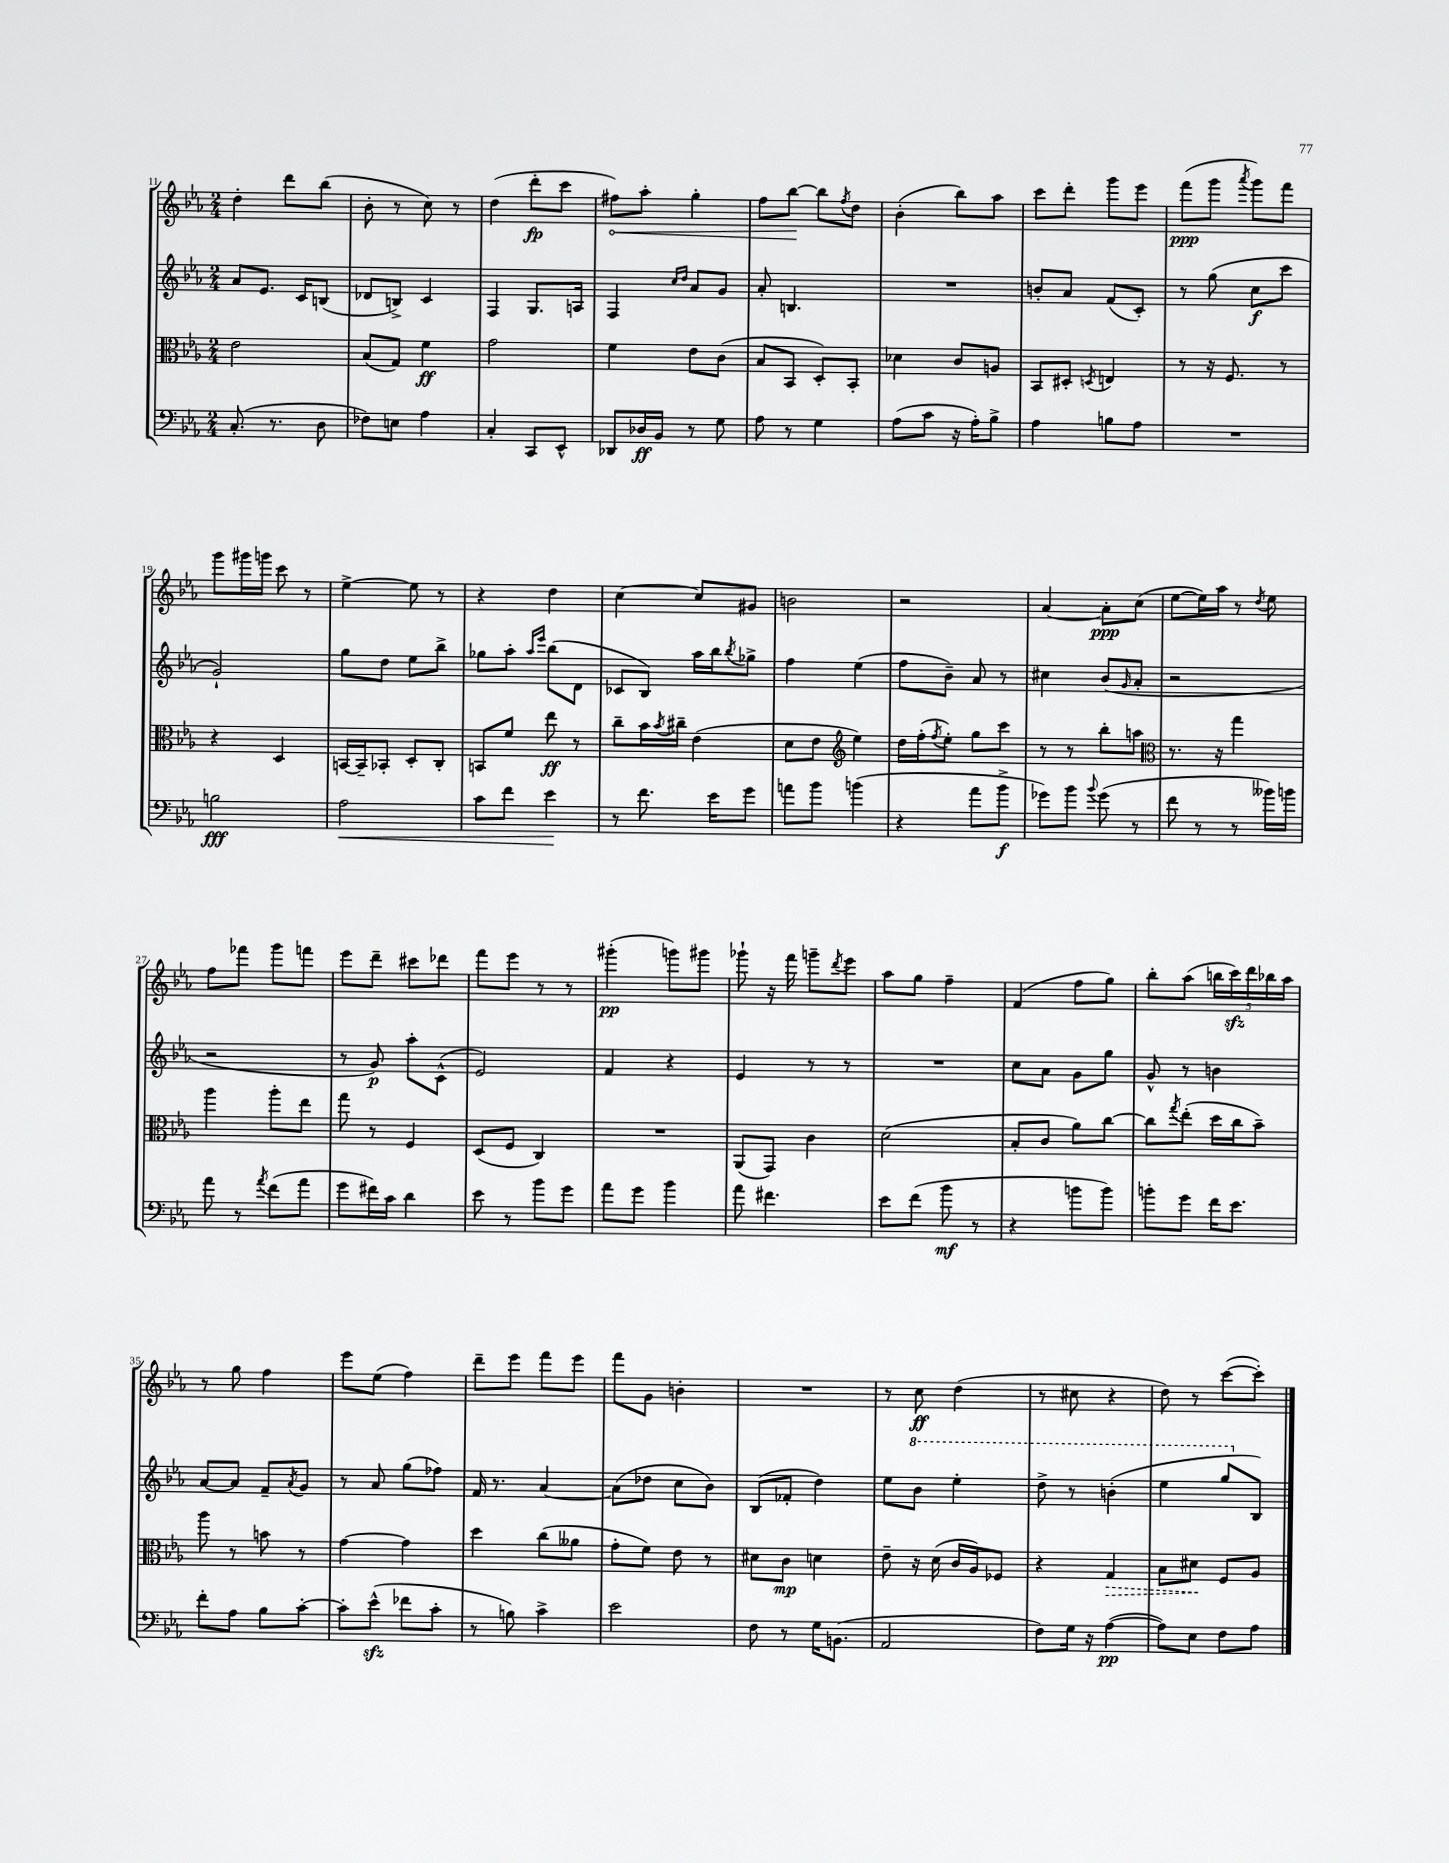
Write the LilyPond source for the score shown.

<<
\new StaffGroup <<
\new Staff = "s0" {
    \clef treble \key ees \major \numericTimeSignature \time 2/4
    d''4-. d'''8 bes''8( |
    bes'8-. r8 c''8) r8 |
    d''4( d'''8-.\fp c'''8 |
    \once \override Hairpin.circled-tip = ##t fis''8\<) aes''8-. g''4-. |
    f''8 bes''8~\! bes''8 \acciaccatura { f''8 } d''8 |
    bes'4-.( bes''8) aes''8 |
    c'''8 d'''8-. g'''8 ees'''8 |
    f'''8\ppp( g'''8 \acciaccatura { aes'''8 } g'''8) f'''8 |
    g'''8 gis'''16 g'''16 c'''8 r8 |
    ees''4~-> ees''8 r8 |
    r4 d''4 |
    c''4~ c''8 gis'8 |
    b'2 |
    r2 |
    aes'4~ aes'8-.\ppp c''8( |
    ees''8~ ees''16) aes''16 r8 \acciaccatura { d''8 } ees''8 |
    f''8 fes'''8 g'''8 f'''8 |
    ees'''8 d'''8-- cis'''8 des'''8 |
    f'''8 ees'''8 r8 r8 |
    gis'''4-.\pp( g'''8) gis'''8 |
    ges'''8-! r16 f'''16 g'''8-- \acciaccatura { d'''8 } ees'''8 |
    aes''8 g''8 f''4-- |
    f'4( f''8 g''8) |
    bes''8-. aes''8( \tuplet 5/4 { b''16 c'''16\sfz) d'''16 bes''16 aes''16 } |
    r8 g''8 f''4 |
    ees'''8 ees''8( f''4) |
    d'''8-- ees'''8 f'''8 ees'''8 |
    f'''8 g'8 b'4-. |
    R2 |
    r8 c''8\ff d''4( |
    r8 cis''8 r4 |
    d''8) r8 c'''8~( c'''8-.) \bar "|." |
}
\new Staff = "s1" {
    \clef treble \key ees \major \numericTimeSignature \time 2/4
    aes'8 ees'8. c'16 b8( |
    des'8 b8->) c'4 |
    f4 g8. a16 |
    f4 \grace { c''16 d''16 } aes'8 g'8 |
    aes'8-. b4. |
    R2 |
    b'8-. aes'8 f'8( c'8-.) |
    r8 g''8( c''8\f c'''8 |
    g'2-!) |
    g''8 d''8 ees''8 bes''8-> |
    ges''8 aes''8-. \grace { aes''16 ees'''16 } bes''8( d'8 |
    ces'8 bes8) aes''16 bes''16 \acciaccatura { bes''8 } ges''8-> |
    f''4 ees''4( |
    f''8 bes'8--) aes'8 r8 |
    cis''4 bes'8( \grace { g'16 } aes'8-. |
    r2 |
    r2 |
    r8 g'8\p) aes''8-. c'8-^( |
    ees'2) |
    f'4 r4 |
    ees'4 r8 r8 |
    R2 |
    c''8 aes'8 g'8 g''8 |
    g'8-^ r8 b'4 |
    aes'8~ aes'8 f'8-- \acciaccatura { aes'8 } g'8 |
    r8 aes'8 g''8( fes''8) |
    f'16 r8. aes'4~ |
    aes'8( des''8 c''8 bes'8) |
    bes8( fes'8-. d''4) |
    ees''8 \ottava #1 bes''8 ees'''4-. |
    d'''8-> r8 b''4-.( |
    ees'''4 g'''8 \ottava #0 bes8) \bar "|." |
}
\new Staff = "s2" {
    \clef alto \key ees \major \numericTimeSignature \time 2/4
    ees'2 |
    bes8( g8) f'4\ff |
    g'2 |
    f'4 ees'8 c'8( |
    bes8 bes,8 d8-.) bes,8-. |
    des'4 c'8 a8 |
    bes,8 dis8-. \acciaccatura { d8 } e4 |
    r8 r16 f8. r8 |
    r4 d4 |
    b,16~ b,16-- bes,8-. d8-. c8-. |
    b,8 f'8 ees''8\ff r8 |
    c''8-- bes'16 \acciaccatura { bes'8 } cis''16-- ees'4( |
    d'8 ees'8 \clef treble ees''4) |
    d''16 f''16-.( \acciaccatura { f''8 } ees''8-.) g''8 c'''8 |
    r8 r8 bes''8-. a''8 |
    \clef alto r8. r16 g''4 |
    aes''4 aes''8-. ees''8 |
    g''8 r8 f4 |
    d8( f8 c4) |
    R2 |
    aes,8( g,8) c'4 |
    d'2( |
    bes8-. c'8 aes'8) c''8~ |
    c''8 \acciaccatura { g''8 } ees''8-.( d''16 c''16 bes'8--) |
    aes''8 r8 b'8 r8 |
    g'4~ g'4 |
    d''4 c''8( aeses'8 |
    g'8-. f'8) ees'8 r8 |
    dis'8 c'8\mp d'4 |
    ees'8-- r16 d'16( c'16 aes16) fes8 |
    r4 \once \override Hairpin.style = #'dashed-line g4\> |
    bes8 dis'8\! f8 aes8 \bar "|." |
}
\new Staff = "s3" {
    \clef bass \key ees \major \numericTimeSignature \time 2/4
    c8.-.( r8. d8 |
    fes8) e8 aes4 |
    c4-. c,8 ees,8-^ |
    des,8 des16\ff bes,16 r8 g8 |
    aes8 r8 g4 |
    aes8( c'8 r16 aes16-.) bes8-> |
    aes4 b8 aes8 |
    R2 |
    b2\fff |
    aes2\< |
    c'8 f'8 ees'4\! |
    r8 f'8. ees'16 g'8 |
    a'8 bes'8 b'4( |
    r4 aes'8 bes'8->\f |
    ges'8) bes'8 \appoggiatura { bes'8 } ges'8( r8 |
    f'8 r8 r8 beses'16) b'16 |
    aes'8 r8 \acciaccatura { aes'8 } f'8( aes'8 |
    g'8 fis'16) c'16 d'4 |
    ees'8 r8 bes'8 g'8 |
    aes'8 g'8 bes'4 |
    aes'8 fis'4. |
    ees'8 f'8( bes'8\mf r8 |
    r4 b'8 b'8) |
    b'8-. g'8 f'16 ees'8. |
    f'8-. aes8 bes8 c'8~-. |
    c'8-. ees'8-^\sfz( fes'8 c'8-. |
    r8 b8) c'4-> |
    ees'2 |
    f8 r8 g16 b,8.( |
    aes,2 |
    f8) g16 r16 aes4~\pp( |
    aes8) ees8 f8 aes8 \bar "|." |
}
>>
>>
\layout { \context { \Score currentBarNumber = #11 } }
